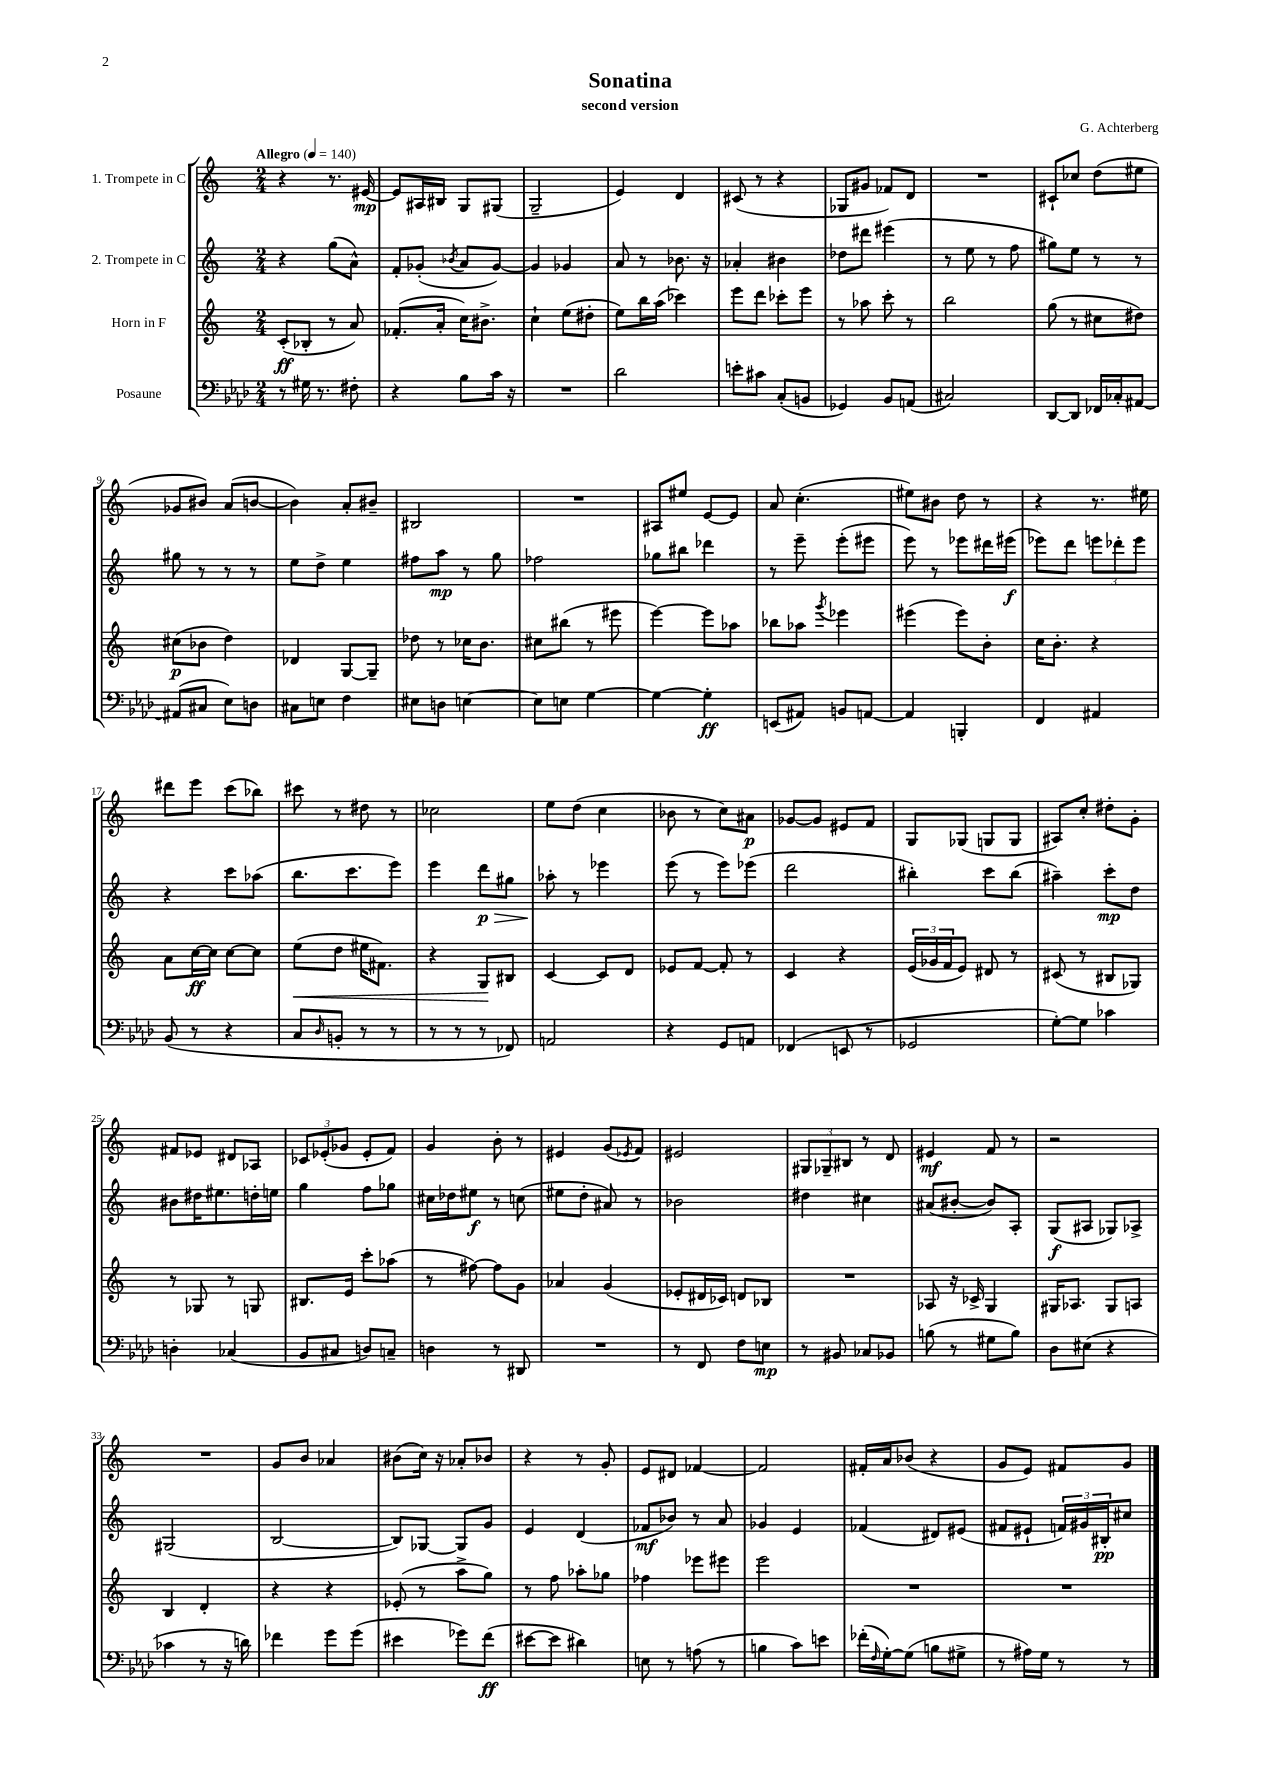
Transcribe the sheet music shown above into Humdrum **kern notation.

**kern	**dynam	**kern	**dynam	**kern	**dynam	**kern	**dynam
*part4	*part4	*part3	*part3	*part2	*part2	*part1	*part1
*staff4	*staff4	*staff3	*staff3	*staff2	*staff2	*staff1	*staff1
*I"Posaune	*	*I"Horn in F	*	*I"2. Trompete in C	*	*I"1. Trompete in C	*
*clefF4	*	*clefG2	*	*clefG2	*	*clefG2	*
*k[b-e-a-d-]	*	*k[]	*	*k[]	*	*k[]	*
*M2/4	*	*M2/4	*	*M2/4	*	*M2/4	*
*MM140	*	*MM140	*	*MM140	*	*MM140	*
=1	=1	=1	=1	=1	=1	=1	=1
!	!	!	!	!	!	!LO:TX:a:B:t=Allegro	!
8r	.	(8c'/L	ff	4r	.	4r	.
16G#X\	.	8B-X'/J	.	.	.	.	.
8.r	.	.	.	.	.	.	.
.	.	8r	.	(8gg\L	.	8.r	.
8F#X'\	.	8a/)	.	8a^^\J)	.	.	.
.	.	.	.	.	.	[16e#X/	mp
=2	=2	=2	=2	=2	=2	=2	=2
4r	.	(8.f-X'/L	.	8f'/L	.	8e#/L]	.
.	.	.	.	(8g-X'/J	.	16A#X/L	.
.	.	16a'/Jk	.	.	.	16B#X/JJ	.
.	.	.	.	8qb-X/	.	.	.
8B-\L	.	16cc\KL)	.	8a/L	.	8G/L	.
.	.	8.b#X^\J	.	.	.	.	.
16c\Jk	.	.	.	[8g-/J)	.	(8G#X/J	.
16r	.	.	.	.	.	.	.
=3	=3	=3	=3	=3	=3	=3	=3
2r	.	4cc`\	.	4g-/]	.	2G~/	.
.	.	(8ee\L	.	4g-X/	.	.	.
.	.	8dd#X'\J	.	.	.	.	.
=4	=4	=4	=4	=4	=4	=4	=4
2d-\	.	8ee\L)	.	8a/	.	4e/)	.
.	.	16bb\L	.	8r	.	.	.
.	.	(16aa\JJ	.	.	.	.	.
.	.	4ccc-X\)	.	8.b-X\	.	4d/	.
.	.	.	.	16r	.	.	.
=5	=5	=5	=5	=5	=5	=5	=5
8en'\L	.	8eee\L	.	4a-X'/	.	(8c#X/	.
8c#X\J	.	8ddd\J	.	.	.	8r	.
(8C'/L	.	8ccc-X'\L	.	4b#X\	.	4r	.
8BBn/J	.	8eee\J	.	.	.	.	.
=6	=6	=6	=6	=6	=6	=6	=6
4GG-X/)	.	8r	.	8dd-X\L	.	8G-X/L	.
.	.	8aa-X\	.	8ddd#X\J	.	8g#X/J	.
8BB-/L	.	8ccc'\	.	(4eee#X\	.	8f-X/L)	.
(8AAn/J	.	8r	.	.	.	8d/J	.
=7	=7	=7	=7	=7	=7	=7	=7
2C#X/)	.	2bb\	.	8r	.	2r	.
.	.	.	.	8ee\	.	.	.
.	.	.	.	8r	.	.	.
.	.	.	.	8ff\	.	.	.
=8	=8	=8	=8	=8	=8	=8	=8
[8DD-/L	.	(8gg\	.	8gg#X\L)	.	8c#X`/L	.
8DD-/J]	.	8r	.	8ee\J	.	8cc-X/J	.
16FF-X/LL	.	8cc#X\L	.	8r	.	(8dd\L	.
16C-X'/J	.	.	.	.	.	.	.
[8AA#X/J	.	8dd#X\J)	.	8r	.	8ee#X\J	.
!!LO:LB:g=z
=9	=9	=9	=9	=9	=9	=9	=9
(8AA#X/L]	.	(8cc#X\L	p	8gg#X\	.	8g-X/L	.
8C#X/J	.	8b-X\J	.	8r	.	8b#X/J)	.
8E-\L)	.	4dd\)	.	8r	.	(8a/L	.
8Dn\J	.	.	.	8r	.	[8bn/J	.
=10	=10	=10	=10	=10	=10	=10	=10
8C#X\L	.	4d-X/	.	8ee\L	.	4b\])	.
8En\J	.	.	.	8dd^\J	.	.	.
4F\	.	[8G/L	.	4ee\	.	8a'/L	.
.	.	8G~/J]	.	.	.	8b#X~/J	.
=11	=11	=11	=11	=11	=11	=11	=11
8E#X\L	.	8dd-X\	.	8ff#X\L	.	2B#X/	.
8Dn\J	.	8r	.	8aa\J	mp	.	.
[4En\	.	16cc-X\KL	.	8r	.	.	.
.	.	8.b\J	.	.	.	.	.
.	.	.	.	8gg\	.	.	.
=12	=12	=12	=12	=12	=12	=12	=12
8E\L]	.	8cc#X\L	.	2ff-X\	.	2r	.
8En\J	.	(8bb#X\J	.	.	.	.	.
[4G\	.	8r	.	.	.	.	.
.	.	8eee#X\	.	.	.	.	.
=13	=13	=13	=13	=13	=13	=13	=13
4G\_	.	[4eee\)	.	8gg-X\L	.	8A#X/L	.
.	.	.	.	8bb#X\J	.	8ee#X/J	.
4G'\]	ff	8eee\L]	.	4ddd-X\	.	[8e/L	.
.	.	8aa-X\J	.	.	.	8e/J]	.
=14	=14	=14	=14	=14	=14	=14	=14
(8EEn/L	.	8bb-X\L	.	8r	.	8a/	.
8AA#X/J)	.	8aa-X\J	.	8eee~\	.	(4.cc'\	.
.	.	8qggg/	.	.	.	.	.
8BBn/L	.	4eee-X\	.	(8eee'\L	.	.	.
[8AAn/J	.	.	.	8eee#X\J	.	.	.
=15	=15	=15	=15	=15	=15	=15	=15
4AA/]	.	(4eee#X\	.	8eee\)	.	8ee#X\L)	.
.	.	.	.	8r	.	8b#X\J	.
4BBBn'/	.	8eee#\L)	.	8eee-X\L	.	8dd\	.
.	.	8b'\J	.	16ddd#X\L	.	8r	.
.	.	.	.	(16eee#X\JJ	f	.	.
=16	=16	=16	=16	=16	=16	=16	=16
4FF/	.	16cc\KL	.	8eee-X\L)	.	4r	.
.	.	8.b'\J	.	.	.	.	.
.	.	.	.	8ddd\J	.	.	.
4AA#X/	.	4r	.	12eeen\L	.	8.r	.
.	.	.	.	12ddd-X'\	.	.	.
.	.	.	.	12eee\J	.	.	.
.	.	.	.	.	.	16ee#X\	.
!!LO:LB:g=z
=17	=17	=17	=17	=17	=17	=17	=17
(8BB-/	.	8a\L	.	4r	.	8ddd#X\L	.
8r	.	[16cc\L	ff	.	.	8eee\J	.
.	.	16cc\JJ]	.	.	.	.	.
4r	.	[8cc\L	.	8ccc\L	.	(8ccc\L	.
.	.	8cc\J]	.	(8aa-X\J	.	8bb-X\J)	.
=18	=18	=18	=18	=18	=18	=18	=18
!	!	!	!LO:HP:b	!	!	!	!
8C/L	.	(8ee\L	<	8.bb\L	.	8ccc#X\	.
16qqD-/	.	.	.	.	.	.	.
8BBn'/J	.	8dd\J	.	.	.	8r	.
.	.	.	.	8.ccc\	.	.	.
8r	.	16ee#X\KL	.	.	.	8dd#X\	.
.	.	8.f#X\J)	.	.	.	.	.
8r	.	.	.	8eee\J)	.	8r	.
=19	=19	=19	=19	=19	=19	=19	=19
8r	.	4r	.	4eee\	.	2cc-X\	.
8r	.	.	.	.	.	.	.
!	!	!	!	!	!LO:HP:b	!	!
8r	.	8G/L	.	8ddd\L	> p	.	.
8FF-X/)	.	8B#X/J	[	8gg#X\J	.	.	.
=20	=20	=20	=20	=20	=20	=20	=20
2AAn/	.	[4c/	.	8aa-X'\	.	8ee\L	.
.	.	.	.	8r	]	(8dd\J	.
.	.	8c/L]	.	4eee-X\	.	4cc\	.
.	.	8d/J	.	.	.	.	.
=21	=21	=21	=21	=21	=21	=21	=21
4r	.	8e-X/L	.	(8eee\	.	8b-X\	.
.	.	[8f/J	.	8r	.	8r	.
8GG/L	.	8f'/]	.	8eee\L)	.	8cc\L)	.
8AAn/J	.	8r	.	(8eee-X\J	.	8a#X\J	p
=22	=22	=22	=22	=22	=22	=22	=22
(4FF-X/	.	4c/	.	2ddd\	.	[8g-X/L	.
.	.	.	.	.	.	8g-/J]	.
8EEn/	.	4r	.	.	.	8e#X/L	.
8r	.	.	.	.	.	8f/J	.
=23	=23	=23	=23	=23	=23	=23	=23
2GG-X/	.	(24e/LL	.	4bb#X'\)	.	8G/L	.
.	.	24g-X/	.	.	.	.	.
.	.	24f/J	.	.	.	.	.
.	.	8e/J)	.	.	.	(8G-X/J	.
.	.	8d#X/	.	8ccc\L	.	8Gn/L	.
.	.	8r	.	(8bb#\J	.	8G/J	.
=24	=24	=24	=24	=24	=24	=24	=24
[8G'\L)	.	(8c#X/	.	4aa#X~\)	.	8A#X/L)	.
8G\J]	.	8r	.	.	.	8cc'/J	.
4c-X\	.	8B#X/L	.	8ccc'\L	mp	8dd#X'\L	.
.	.	8G-X/J)	.	8dd\J	.	8g'\J	.
!!LO:LB:g=z
=25	=25	=25	=25	=25	=25	=25	=25
4Dn'\	.	8r	.	8b#X\L	.	8f#X/L	.
.	.	8G-X/	.	16dd#X\K	.	8e-X/J	.
.	.	.	.	8.ee#X\	.	.	.
(4C-X/	.	8r	.	.	.	8d#X/L	.
.	.	8Gn/	.	16ddn'\L	.	8A-X/J	.
.	.	.	.	16een\JJ	.	.	.
=26	=26	=26	=26	=26	=26	=26	=26
8BB-/L	.	8.B#X/L	.	4gg\	.	12c-X/L	.
.	.	.	.	.	.	(12e-X'/	.
8C#X/J	.	.	.	.	.	.	.
.	.	.	.	.	.	12g-X/J	.
.	.	16e/Jk	.	.	.	.	.
8Dn/L)	.	8ccc'\L	.	8ff\L	.	8e-'/L	.
8Cn~/J	.	(8aa-X\J	.	8gg-X\J	.	8f/J)	.
=27	=27	=27	=27	=27	=27	=27	=27
4Dn\	.	8r	.	16cc#X\LL	.	4g/	.
.	.	.	.	16dd-X\J	.	.	.
.	.	[8ff#X\)	.	8ee#X\J	f	.	.
8r	.	8ff#\L]	.	8r	.	8b'\	.
8DD#X/	.	8g\J	.	(8ccn\	.	8r	.
=28	=28	=28	=28	=28	=28	=28	=28
2r	.	4a-X/	.	8ee#X\L	.	4e#X/	.
.	.	.	.	8dd'\J	.	.	.
.	.	(4g/	.	8a#X/)	.	(8g/L	.
.	.	.	.	.	.	8qe-X/	.
.	.	.	.	8r	.	8f/J)	.
=29	=29	=29	=29	=29	=29	=29	=29
8r	.	8e-X'/L	.	2b-X\	.	2e#X/	.
8FF/	.	16d#X/L	.	.	.	.	.
.	.	16c-X/JJ)	.	.	.	.	.
8F\L	.	8dn/L	.	.	.	.	.
8En\J	mp	8B-X/J	.	.	.	.	.
=30	=30	=30	=30	=30	=30	=30	=30
8r	.	2r	.	4dd#X\	.	12G#X/L	.
.	.	.	.	.	.	12G-X~/	.
8BB#X/	.	.	.	.	.	.	.
.	.	.	.	.	.	12B#X/J	.
8C-X/L	.	.	.	4cc#X\	.	8r	.
8BB-X/J	.	.	.	.	.	8d/	.
=31	=31	=31	=31	=31	=31	=31	=31
(8Bn\	.	8A-X/	.	(8a#X/L	.	4e#X/	mf
8r	.	16r	.	[8b#X'/J	.	.	.
.	.	16c-X^/	.	.	.	.	.
8G#X\L	.	4G/	.	8b#/L])	.	8f/	.
8B\J)	.	.	.	8A'/J	.	8r	.
=32	=32	=32	=32	=32	=32	=32	=32
8D-\L	.	16G#X/KL	.	(8G/L	f	2r	.
.	.	8.A-X/J	.	.	.	.	.
(8E#X\J	.	.	.	8A#X/J	.	.	.
4r	.	8G#/L	.	8G-X/L)	.	.	.
.	.	8An/J	.	8A-X^/J	.	.	.
!!LO:LB:g=z
=33	=33	=33	=33	=33	=33	=33	=33
4c-X\	.	4B/	.	(2G#X/	.	2r	.
8r	.	4d'/	.	.	.	.	.
16r	.	.	.	.	.	.	.
16dn\)	.	.	.	.	.	.	.
=34	=34	=34	=34	=34	=34	=34	=34
4f-X\	.	4r	.	[2B/	.	8g/L	.
.	.	.	.	.	.	8b/J	.
8g\L	.	4r	.	.	.	4a-X/	.
(8g\J	.	.	.	.	.	.	.
=35	=35	=35	=35	=35	=35	=35	=35
4e#X\	.	(8e-X'/	.	8B/L])	.	(8b#X\L	.
.	.	8r	.	[8G-X/J	.	16cc\Jk)	.
.	.	.	.	.	.	16r	.
8g-X\L)	.	8aa^\L	.	8G-/L]	.	8a-X'/L	.
(8f\J	ff	8gg\J)	.	8g/J	.	8b-X/J	.
=36	=36	=36	=36	=36	=36	=36	=36
[8e#X\L	.	8r	.	4e/	.	4r	.
8e#\J]	.	8ff\	.	.	.	.	.
4d#X\)	.	8aa-X'\L	.	(4d/	.	8r	.
.	.	8gg-X\J	.	.	.	8g'/	.
=37	=37	=37	=37	=37	=37	=37	=37
8En\	.	4ff-X\	.	8f-X/L	mf	8e/L	.
8r	.	.	.	8b-X/J)	.	8d#X/J	.
(8An\	.	8eee-X\L	.	8r	.	[4f-X/	.
8r	.	8eee#X\J	.	8a/	.	.	.
=38	=38	=38	=38	=38	=38	=38	=38
4Bn\	.	2eee\	.	4g-X/	.	2f-/]	.
8c\L)	.	.	.	4e/	.	.	.
8en\J	.	.	.	.	.	.	.
=39	=39	=39	=39	=39	=39	=39	=39
(16f-X'\LL	.	2r	.	(4f-X/	.	16f#X'/LL	.
16qqF/	.	.	.	.	.	.	.
[16G'\J)	.	.	.	.	.	16a/J	.
(8G\J]	.	.	.	.	.	(8b-X/J	.
8Bn\L	.	.	.	8d#X/L)	.	4r	.
8G#X^\J	.	.	.	(8e#X/J	.	.	.
=40	=40	=40	=40	=40	=40	=40	=40
8r	.	2r	.	8f#X/L	.	8g/L	.
16A#X\LL)	.	.	.	8e#X`/J	.	8e/J)	.
16G\JJ	.	.	.	.	.	.	.
8r	.	.	.	24fn/LL)	.	8f#X/L	.
.	.	.	.	24g#X/	.	.	.
.	.	.	.	24B#X'/J	pp	.	.
8r	.	.	.	8cc#X/J	.	8g/J	.
==	==	==	==	==	==	==	==
*-	*-	*-	*-	*-	*-	*-	*-
